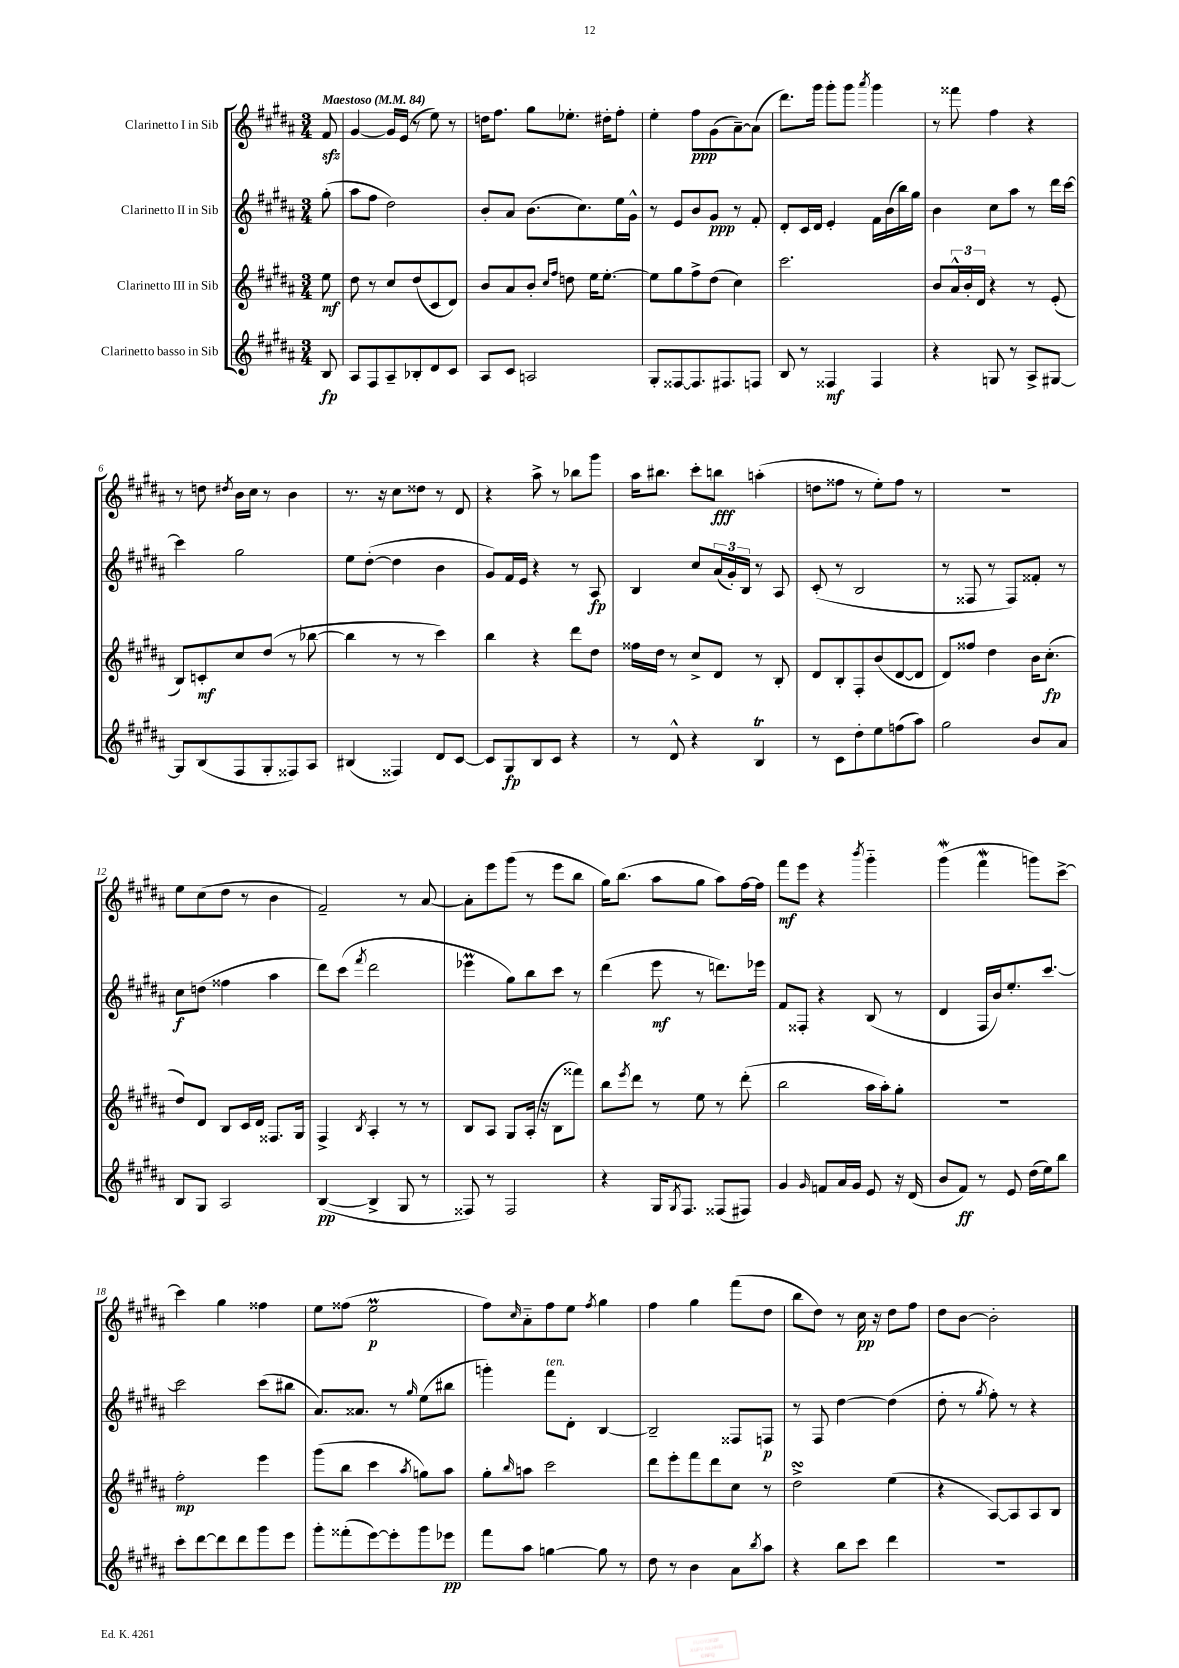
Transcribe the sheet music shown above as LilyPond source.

<<
\new StaffGroup <<
\new Staff = "s0" \with { instrumentName = "Clarinetto I in Sib" } {
    \clef treble \key b \major \numericTimeSignature \time 3/4 \partial 8 \tempo "Maestoso" 4 = 84
    fis'8\sfz |
    gis'4~ gis'16 e'16( r8 e''8) r8 |
    d''16 fis''8. gis''8 ees''8.-. dis''16-. fis''8-. |
    e''4-. fis''8\ppp gis'8( ais'8~--) ais'8( |
    dis'''8.) gis'''16 gis'''8-. gis'''8 \acciaccatura { ais'''8 } gis'''4 |
    r8 fisis'''8 fis''4 r4 |
    r8 d''8 \acciaccatura { dis''8 } b'16 cis''16 r8 b'4 |
    r8. r16 cis''8 disis''8 r8 dis'8 |
    r4 ais''8-> r8 bes''8 gis'''8 |
    ais''16 bis''8. cis'''8-. b''8\fff a''4-.( |
    d''8 fisis''8 r8 e''8-.) fisis''8 r8 |
    R2. |
    e''8 cis''8( dis''8 r8 b'4 |
    fis'2--) r8 ais'8~ |
    ais'8-. e'''8 gis'''8( r8 e'''8 b''8 |
    gis''16) b''8.( ais''8 gis''8 ais''8) fis''16~ fis''16 |
    fis'''8\mf e'''8 r4 \acciaccatura { b'''8 } gis'''4-_ |
    gis'''4\mordent( fis'''4\mordent g'''8) cis'''8~-> |
    cis'''4 gis''4 fisis''4 |
    e''8 fisis''8( e''2\prall\p |
    fis''8) \grace { cis''16 } ais'8-_ fis''8 e''8 \acciaccatura { fis''8 } gis''4 |
    fis''4 gis''4 fis'''8( dis''8 |
    b''8 dis''8) r8 cis''16\pp r16 dis''8 fis''8 |
    dis''8 b'8~ b'2-. \bar "|." |
}
\new Staff = "s1" \with { instrumentName = "Clarinetto II in Sib" } {
    \clef treble \key b \major \numericTimeSignature \time 3/4 \partial 8
    gis''8-.( |
    ais''8 fis''8 dis''2) |
    b'8-. ais'8 b'8.( cis''8.) e''16 gis'16-^ |
    r8 e'8 b'8 gis'8\ppp r8 fis'8-. |
    dis'8-. cis'16 dis'16 e'4-. fis'16 b'16( b''16) gis''16 |
    b'4 cis''8 ais''8 r8 dis'''16 cis'''16~ |
    cis'''4 gis''2 |
    e''8 dis''8~-.( dis''4 b'4 |
    gis'8) fis'16 e'16 r4 r8 ais8\fp |
    b4 cis''8 \tuplet 3/2 { ais'16( gis'16-.) b16 } r8 ais8 |
    cis'8-.( r8 b2 |
    r8 fisis8 r8 fisis8) fisis'8-. r8 |
    cis''8\f d''8( fisis''4 ais''4 |
    dis'''8) cis'''8( \acciaccatura { fis'''8 } dis'''2 |
    ees'''4\prall gis''8) b''8 cis'''8 r8 |
    dis'''4( e'''8\mf r8 d'''8.) ees'''16 |
    fis'8 fisis8-. r4 b8( r8 |
    dis'4 fis16 b'16) e''8.-. cis'''8.~ |
    cis'''2 cis'''8( bis''8 |
    ais'8.) aisis'8. r8 \grace { gis''16 } e''8( bis''8 |
    g'''4-.) fis'''8^\markup { \italic "ten." } dis'8-. b4~ |
    b2-- fisis8 f8\p |
    r8 fis8 dis''4~ dis''4( |
    dis''8-. r8 \acciaccatura { gis''8 } fis''8-.) r8 r4 \bar "|." |
}
\new Staff = "s2" \with { instrumentName = "Clarinetto III in Sib" } {
    \clef treble \key b \major \numericTimeSignature \time 3/4 \partial 8
    e''8\mf |
    dis''8 r8 cis''8 dis''8( cis'8 dis'8) |
    b'8 ais'8 b'8-. \grace { cis''16 fis''16 } d''8 e''16 e''8.~-. |
    e''8 gis''8 fis''8-> dis''8( cis''4) |
    cis'''2. |
    b'8 \tuplet 3/2 { ais'16-^ b'16-. dis'16 } r4 r8 e'8-.( |
    b8) c'8-.\mf cis''8 dis''8( r8 bes''8~ |
    bes''4 r8 r8 cis'''4) |
    b''4 r4 dis'''8 dis''8 |
    fisis''16 dis''16 r8 cis''8-> dis'8 r8 b8-. |
    dis'8 b8-. fis8-. b'8( dis'8~ dis'8 |
    dis'8) fisis''8 dis''4 b'16 cis''8.-.\fp( |
    dis''8) dis'8 b8 cis'16 dis'16 fisis8. gis16 |
    fis4-> \acciaccatura { b8 } ais4-. r8 r8 |
    b8 ais8 gis8 ais16-.( r16 b8 fisis'''8) |
    b''8 \acciaccatura { e'''8 } dis'''8 r8 e''8 r8 dis'''8-.( |
    b''2 ais''16 ais''16-.) gis''8-. |
    R2. |
    fis''2-.\mp e'''4 |
    gis'''8( b''8 cis'''4 \acciaccatura { ais''8 } g''8) ais''8 |
    gis''8-. \grace { b''16 } a''8 cis'''2 |
    dis'''8 e'''8-. fis'''8 dis'''8 cis''8 r8 |
    dis''2->\turn e''4( |
    r4 ais8~) ais8 ais8 b8 \bar "|." |
}
\new Staff = "s3" \with { instrumentName = "Clarinetto basso in Sib" } {
    \clef treble \key b \major \numericTimeSignature \time 3/4 \partial 8
    b8\fp |
    ais8 fis8 ais8-- bes8-. dis'8 cis'8 |
    ais8 cis'8 a2 |
    gis8-. fisis8~ fisis8. fis8. f8 |
    b8 r8 fisis4\mf fisis4 |
    r4 g8 r8 ais8-> gis8~ |
    gis8 b8( fis8 gis8-. fisis8) ais8 |
    bis4( fisis4) dis'8 cis'8~ |
    cis'8 gis8\fp b8 cis'8 r4 |
    r8 dis'8-^ r4 b4\trill |
    r8 cis'8 dis''8-. e''8 f''8( ais''8) |
    gis''2 b'8 ais'8 |
    b8 gis8 ais2 |
    b4~\pp( b4-> gis8 r8 |
    fisis8) r8 fisis2 |
    r4 gis16 \acciaccatura { gis8 } fis8. fisis8( fis8) |
    gis'4 \grace { gis'16 } f'8 ais'16 gis'16 e'8 r16 dis'16( |
    b'8 fis'8\ff) r8 e'8 dis''16( e''16) b''8 |
    cis'''8-. dis'''8~ dis'''8 dis'''8 gis'''8 e'''8 |
    gis'''8-. fisis'''8-.( e'''8~) e'''8-. gis'''8 ees'''8\pp |
    fis'''8 ais''8 g''4~ g''8 r8 |
    dis''8 r8 b'4 ais'8 \acciaccatura { b''8 } ais''8 |
    r4 b''8 cis'''8 dis'''4 |
    R2. \bar "|." |
}
>>
>>
